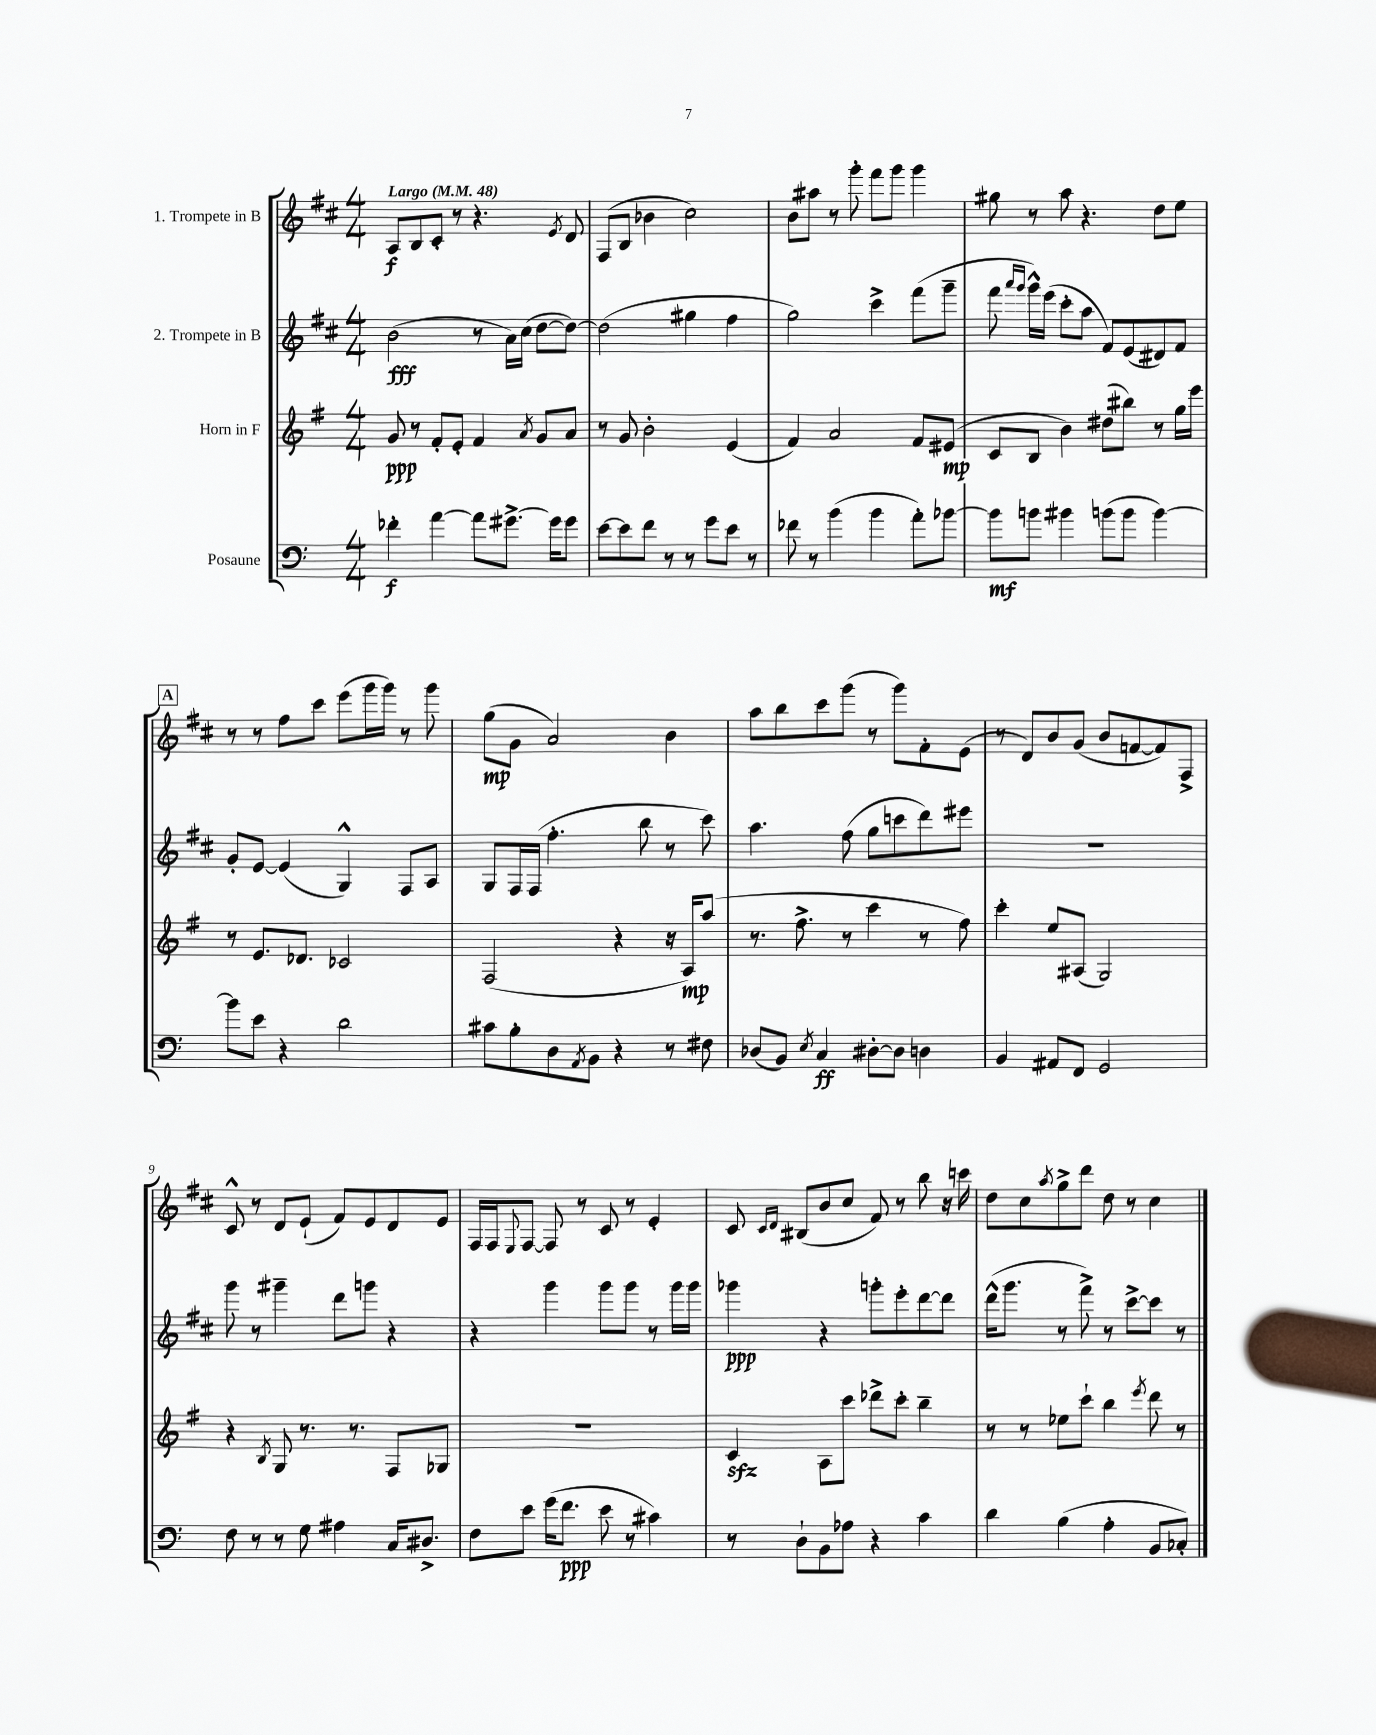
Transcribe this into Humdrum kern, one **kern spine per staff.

**kern	**dynam	**kern	**dynam	**kern	**dynam	**kern	**dynam
*part4	*part4	*part3	*part3	*part2	*part2	*part1	*part1
*staff4	*staff4	*staff3	*staff3	*staff2	*staff2	*staff1	*staff1
*I"Posaune	*	*I"Horn in F	*	*I"2. Trompete in B	*	*I"1. Trompete in B	*
*clefF4	*	*clefG2	*	*clefG2	*	*clefG2	*
*k[]	*	*k[f#]	*	*k[f#c#]	*	*k[f#c#]	*
*M4/4	*	*M4/4	*	*M4/4	*	*M4/4	*
*MM48	*	*MM48	*	*MM48	*	*MM48	*
=1	=1	=1	=1	=1	=1	=1	=1
!	!	!	!	!	!	!LO:TX:a:B:t=Largo	!
4f-X'\	f	8g/	ppp	(2b\	fff	8A/L	f
.	.	8r	.	.	.	8B/	.
[4a\	.	8f#'/L	.	.	.	8c#'/J	.
.	.	8e'/J	.	.	.	8r	.
8a\L]	.	4f#/	.	8r	.	4.r	.
[8.g#X^\J	.	.	.	16a\LL)	.	.	.
.	.	.	.	(16cc#\JJ	.	.	.
.	.	8qa/	.	.	.	.	.
.	.	8g/L	.	[8dd\L	.	.	.
16g#\KL]	.	.	.	.	.	.	.
.	.	.	.	.	.	8qe/	.
8g#\J	.	8a/J	.	8dd\J_)	.	8d/	.
=2	=2	=2	=2	=2	=2	=2	=2
[8e\L	.	8r	.	(2dd\]	.	(8F#/L	.
8e\]	.	8g/	.	.	.	8B/J	.
8f\J	.	2b'\	.	.	.	4b-X\	.
8r	.	.	.	.	.	.	.
8r	.	.	.	4gg#X\	.	2cc#\)	.
8g\L	.	.	.	.	.	.	.
8e\J	.	(4e/	.	4ff#\	.	.	.
8r	.	.	.	.	.	.	.
=3	=3	=3	=3	=3	=3	=3	=3
8f-X\	.	4f#/)	.	2gg\)	.	8b\L	.
8r	.	.	.	.	.	8aa#X\J	.
(4b\	.	2a/	.	.	.	8r	.
.	.	.	.	.	.	8ggg'\	.
4b\	.	.	.	4ccc#^\	.	8fff#\L	.
.	.	.	.	.	.	8ggg\J	.
8a'\L)	.	8f#/L	.	(8fff#\L	.	4ggg\	.
[8b-X\J	.	(8e#X/J	mp	8ggg~\J	.	.	.
=4	=4	=4	=4	=4	=4	=4	=4
8b-\L]	mf	8c/L	.	8fff#\	.	8gg#X\	.
.	.	.	.	16qqaaa/LL	.	.	.
.	.	.	.	16qqggg/JJ	.	.	.
8bn\J	.	8B/J	.	16ggg^^\LL)	.	8r	.
.	.	.	.	(16eee\JJ	.	.	.
4b#X\	.	4b\)	.	8ccc#'\L	.	8aa\	.
.	.	.	.	8aa\J	.	4.r	.
(8bn\L	.	(8dd#X\L	.	8f#/L)	.	.	.
8b\J	.	8bb#X\J)	.	(8e/	.	.	.
[4b\)	.	8r	.	8d#X/)	.	8dd\L	.
.	.	16gg\LL	.	8f#/J	.	8ee\J	.
.	.	16eee\JJ	.	.	.	.	.
!!LO:LB:g=z
!!LO:REH:place=s1:t=A
=5	=5	=5	=5	=5	=5	=5	=5
8b\L]	.	8r	.	8g'/L	.	8r	.
8e\J	.	8.e/L	.	[8e/J	.	8r	.
4r	.	.	.	(4e/]	.	8ff#\L	.
.	.	8.d-X/J	.	.	.	.	.
.	.	.	.	.	.	8ccc#\J	.
2d\	.	2c-X/	.	4G^^/)	.	(8eee\L	.
.	.	.	.	.	.	16ggg\L	.
.	.	.	.	.	.	16ggg\JJ)	.
.	.	.	.	8F#/L	.	8r	.
.	.	.	.	8A/J	.	8ggg\	.
=6	=6	=6	=6	=6	=6	=6	=6
8c#X\L	.	(2F#/	.	8G/L	.	(8gg\L	mp
8B'\	.	.	.	16F#/L	.	8g\J	.
.	.	.	.	(16F#/JJ	.	.	.
8D\	.	.	.	4.ff#'\	.	2a/)	.
8qAA/	.	.	.	.	.	.	.
8BB\J	.	.	.	.	.	.	.
4r	.	4r	.	.	.	.	.
.	.	.	.	8bb\	.	.	.
8r	.	16r	.	8r	.	4b\	.
.	.	16A/KL)	mp	.	.	.	.
8F#X\	.	(8aa/J	.	8ccc#\)	.	.	.
=7	=7	=7	=7	=7	=7	=7	=7
(8D-X/L	.	8.r	.	4.aa\	.	8aa\L	.
8BB/J)	.	.	.	.	.	8bb\	.
.	.	8.ff#^\	.	.	.	.	.
8qE/	.	.	.	.	.	.	.
4C/	ff	.	.	.	.	8ccc#\	.
.	.	8r	.	(8ff#\	.	(8ggg\J	.
[8D#X'\L	.	4ccc\	.	8gg\L	.	8r	.
8D#\J]	.	.	.	8cccn\	.	8ggg\L)	.
4Dn\	.	8r	.	8ddd\)	.	8f#'\	.
.	.	8ff#\)	.	8eee#X\J	.	(8e\J	.
=8	=8	=8	=8	=8	=8	=8	=8
4BB/	.	4ccc'\	.	1r	.	8r	.
.	.	.	.	.	.	8d/L)	.
8AA#X/L	.	8ee/L	.	.	.	8b/	.
8FF/J	.	(8A#X/J	.	.	.	(8g/J	.
2GG/	.	2G/)	.	.	.	8b/L	.
.	.	.	.	.	.	[8fn/	.
.	.	.	.	.	.	8f/])	.
.	.	.	.	.	.	8F#^/J	.
!!LO:LB:g=z
=9	=9	=9	=9	=9	=9	=9	=9
8F\	.	4r	.	8ggg\	.	8c#^^/	.
8r	.	.	.	8r	.	8r	.
.	.	8qB/	.	.	.	.	.
8r	.	8G/	.	4ggg#X~\	.	8d/L	.
8G\	.	8.r	.	.	.	(8e`/J	.
4A#X\	.	.	.	8ddd\L	.	8f#/L)	.
.	.	8.r	.	.	.	.	.
.	.	.	.	8gggn\J	.	8e/	.
16C/KL	.	8F#/L	.	4r	.	8d/	.
8.D#X^/J	.	.	.	.	.	.	.
.	.	8G-X/J	.	.	.	8e/J	.
=10	=10	=10	=10	=10	=10	=10	=10
8F\L	.	1r	.	4r	.	16F#/LL	.
.	.	.	.	.	.	16F#/J	.
.	.	.	.	.	.	8qqE/	.
8e\J	.	.	.	.	.	[8F#/J	.
(16g\KL	.	.	.	4ggg\	.	8F#/]	.
8.f\J	ppp	.	.	.	.	.	.
.	.	.	.	.	.	8r	.
8e\	.	.	.	8ggg\L	.	8c#/	.
8r	.	.	.	8ggg\J	.	8r	.
4c#X\)	.	.	.	8r	.	4e'/	.
.	.	.	.	16ggg\LL	.	.	.
.	.	.	.	16ggg\JJ	.	.	.
=11	=11	=11	=11	=11	=11	=11	=11
8r	.	4czz/	.	4ggg-X\	ppp	8c#/	.
.	.	.	.	.	.	16qqc#/LL	.
.	.	.	.	.	.	16qqd/JJ	.
8D`\L	.	.	.	.	.	(8B#X/L	.
8BB\	.	8A\L	.	4r	.	8b/	.
8A-X\J	.	8ccc\J	.	.	.	8cc#/J	.
4r	.	8ddd-X^\L	.	8gggn'\L	.	8f#/)	.
.	.	8ccc'\J	.	8eee'\	.	8r	.
4c\	.	4bb~\	.	[8ddd\	.	8bb\	.
.	.	.	.	8ddd\J]	.	16r	.
.	.	.	.	.	.	16cccn\	.
=12	=12	=12	=12	=12	=12	=12	=12
4d\	.	8r	.	(16ddd^^\KL	.	8dd\L	.
.	.	.	.	8.ggg\J	.	.	.
.	.	8r	.	.	.	8cc#\	.
.	.	.	.	.	.	8qaa/	.
(4B\	.	8ee-X\L	.	8r	.	8gg^\	.
.	.	8ccc`\J	.	8fff#^\)	.	8ddd\J	.
4A'\	.	4bb\	.	8r	.	8dd\	.
.	.	.	.	[8ccc#^\L	.	8r	.
.	.	8qeee/	.	.	.	.	.
8BB/L	.	8ddd\	.	8ccc#\J]	.	4cc#\	.
8C-X'/J)	.	8r	.	8r	.	.	.
==	==	==	==	==	==	==	==
*-	*-	*-	*-	*-	*-	*-	*-
